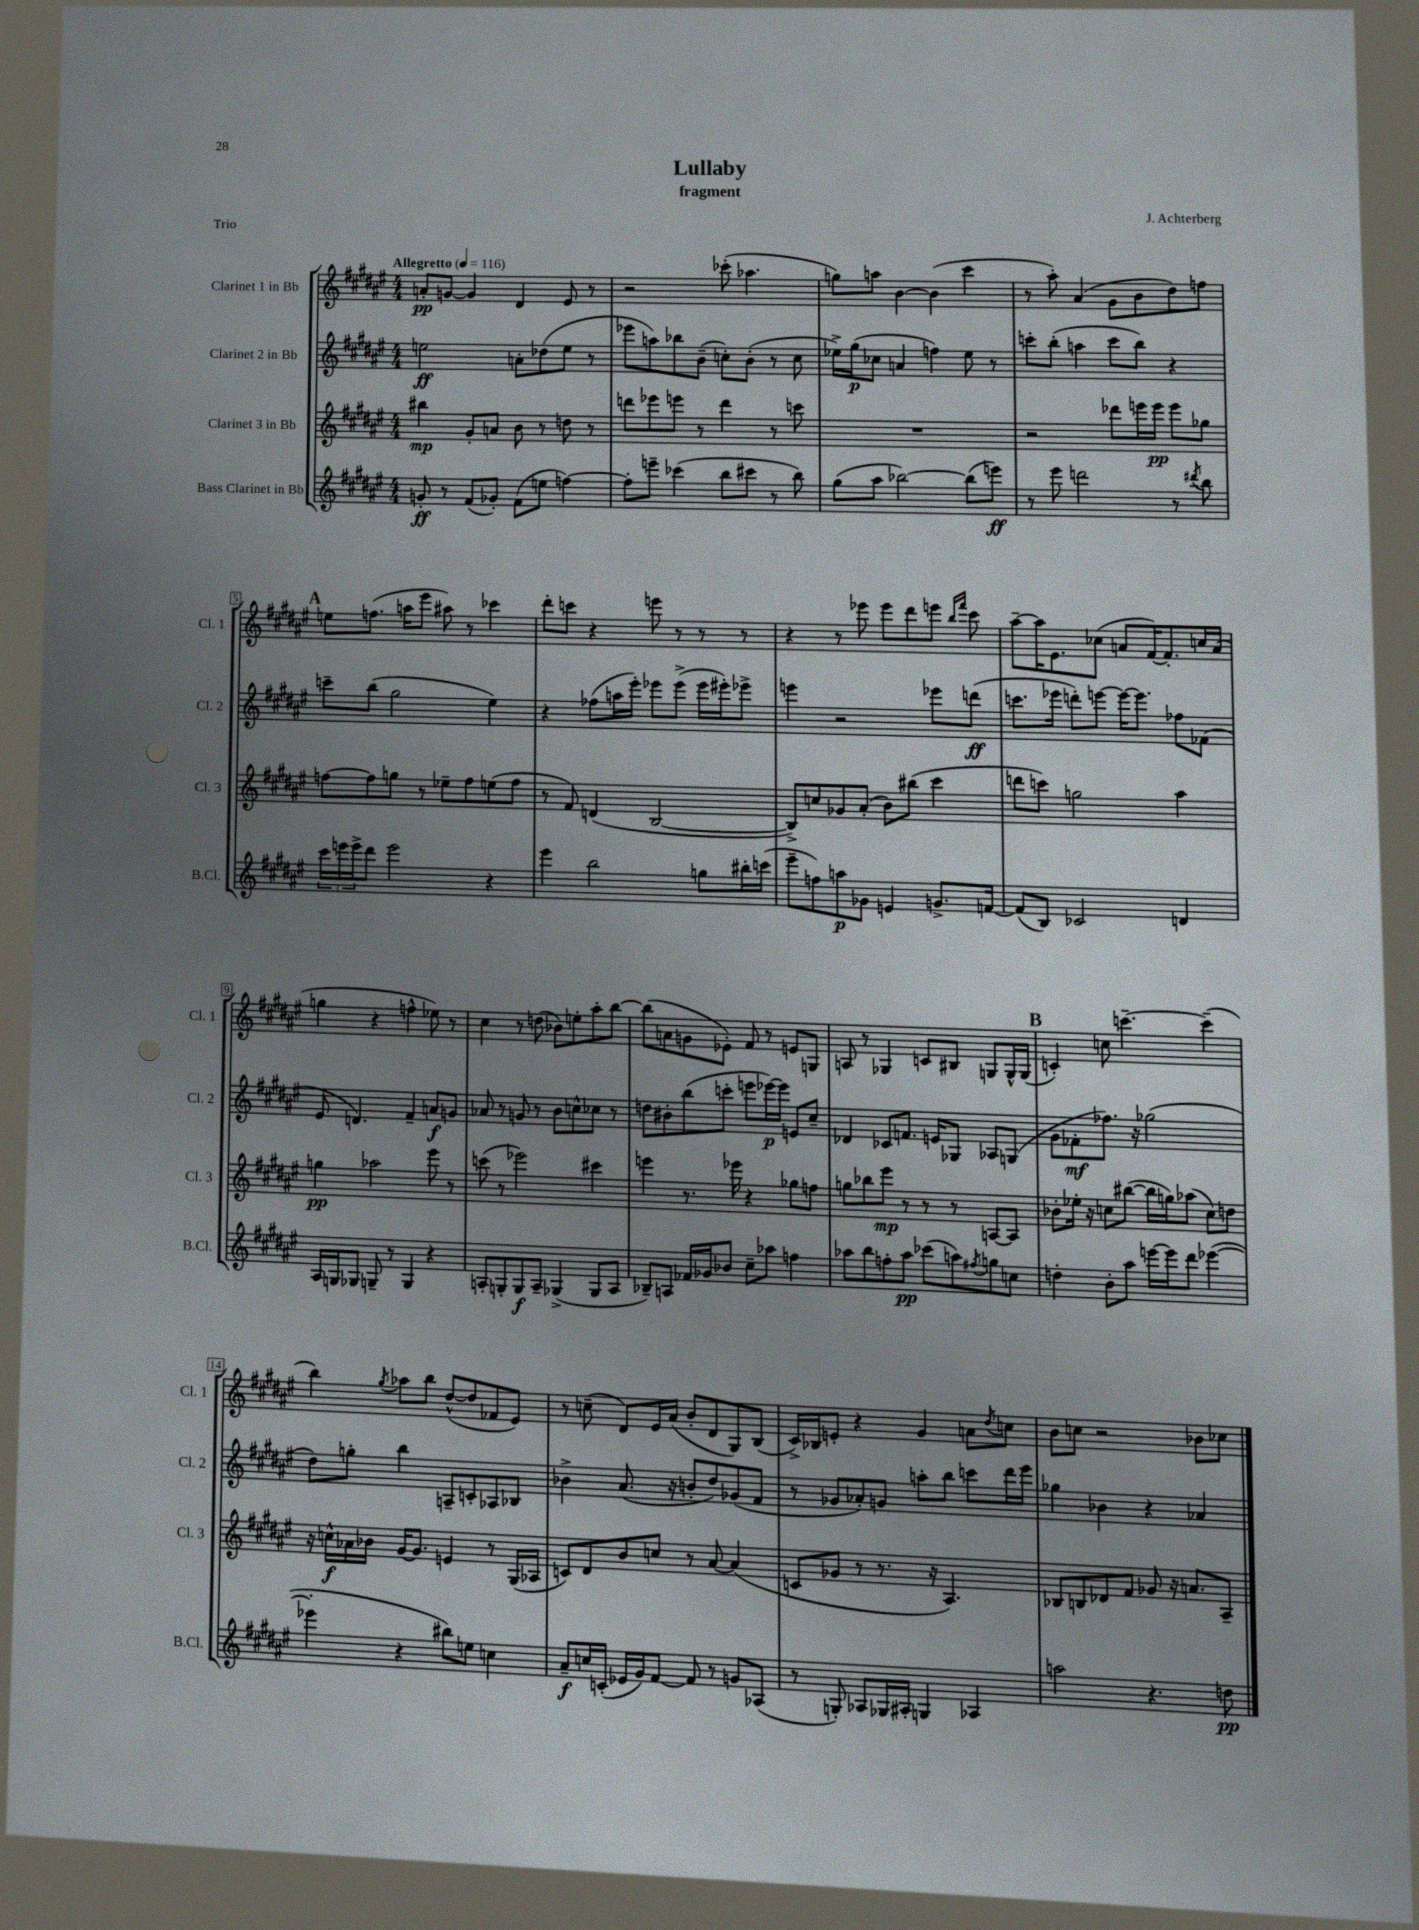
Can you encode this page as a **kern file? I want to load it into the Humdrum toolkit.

**kern	**kern	**kern	**kern
*staff4	*staff3	*staff2	*staff1
*clefG2	*clefG2	*clefG2	*clefG2
*k[f#c#g#d#a#e#]	*k[f#c#g#d#a#e#]	*k[f#c#g#d#a#e#]	*k[f#c#g#d#a#e#]
*M4/4	*M4/4	*M4/4	*M4/4
*MM116	*MM116	*MM116	*MM116
8g'	4bb#	2ee	8a'
8r	.	.	[8g
(8f#	8g#'	.	4g]
8g-')	8a	.	.
(8f#	8b	8a'	4d#
8ee	8r	(8dd-	.
[4ff)	8dd	8ee	8e#
.	8r	8r	8r
=	=	=	=
8ff']	8ddd	8eee-	2r
8eee~	8eee-	8aa)	.
(4ccc-	8eee	8bb-	.
.	8r	(8b~	.
8bb	4ddd	8cc')	(8ccc-'
8ccc#	.	(8b'	4.aa-
8r	8r	8r	.
8bb)	8ccc	8cc	.
=	=	=	=
(8gg#	1r	16ee-^)	8gg)
.	.	(16gg#	.
8aa#	.	8cc-	8aa
[2bb-)	.	4a	[4b
.	.	4ff)	(4b]
(8bb-]	.	8ee-	4ccc#
8eee)	.	8r	.
=	=	=	=
8r	2r	8ccc'	8r
8eee#	.	(8bb'	8aa#')
2ddd	.	4aa	(4a#
.	8ddd-	8ccc	8g#
.	16eee	8bb)	8b
.	16eee	.	.
8r	8eee	4r	8dd#)
8qddd#	.	.	.
8bb	8gg-	.	8ff
=	=	=	=
24ccc#	[8ff	8ccc~	8ee
24eee	.	.	.
24eee^	.	.	.
8ddd#	8ff]	(8bb	(8.ff
2eee	8gg	2gg#	.
.	.	.	16aa
.	8r	.	8eee#
.	8ee-~	.	8aa#)
.	8ff	.	8r
4r	(8ee	4ee#)	4ccc-
.	8ff	.	.
=	=	=	=
4eee#	8r	4r	8ddd#'
.	8f#)	.	8ccc
2bb	(4d	(8ff-	4r
.	.	16aa	.
.	.	16eee#')	.
.	[2B	8eee-	8eee
.	.	(8eee-^	8r
8gg	.	16eee-	8r
.	.	16eee#')	.
16bb#'	.	8eee-^	8r
(16ccc	.	.	.
=	=	=	=
8eee#~	8B^])	4eee	4r
8ff)	8cc	.	.
8aa	8g-	2r	8r
8g-	(8a#'	.	8eee-
4e	8b)	.	8eee-
.	(8bb#	.	8ddd#
8.g^	4ccc#	8eee-	8eee
.	.	.	16qqbb
.	.	.	16qqfff#
.	.	(8ddd	8ccc#
[16f	.	.	.
=	=	=	=
(8f]	8ddd	8.ccc	[8aa#~
8B)	8ccc)	.	16aa#]
.	.	16eee-	8.e#
2c-	2gg	8ddd')	.
.	.	[8eee	(8cc-
.	.	16eee_	8a
.	.	8.eee]	.
.	.	.	[16f#)
.	.	.	8.f#']
4d	4aa#	8ff-	.
.	.	(8f-	16cc
.	.	.	(16a
=	=	=	=
16A#	4gg	8e#	4gg
16G	.	.	.
8G-	.	4.d)	.
8G~	2aa-	.	4r
8r	.	.	.
4G	.	4f#~	4ff^^
4r	8eee#	8a	8ee-)
.	8r	8g	8r
=	=	=	=
8A'	(8ccc	8a-	4cc#
8G'	8r	8r	.
8G	2eee-)	8g	8r
8A~	.	8r	(8dd
(4G-^	.	8b	8b-)
.	.	8cc^^	8ee'
8G-	4ccc#	8cc-	8aa#'
8A	.	8r	[8bb
=	=	=	=
8B-~)	4eee	8dd	(8bb]
8A	.	8b#'	8a
16f-	8.r	(8bb	8g
16g-	.	.	.
8b-	.	8ccc'	8e-')
.	16eee-	.	.
8cc#~	4r	8eee	8f#
8aa-	.	[16eee-)	8r
.	.	16eee-]	.
4ff	8gg-	8e	8e
.	8ff	8cc#~	8G
=	=	=	=
8aa-	8gg	4d-	8A
8bb	8bb-	.	8r
8ff'	8eee#	8c-	4G-
8aa-	8r	8.f	.
(8ccc-	8r	.	8c
.	.	16e	.
8aa)	8r	8G-	8B#
8qff#	.	.	.
8gg	[8A	8A-	8G
8cc	8A]	(8G	16G^^
.	.	.	(16G
=	=	=	=
4dd'	8b-'	8g#	4c')
.	16ee-'	8f-'	.
.	16r	.	.
8b'	8cc	8.ff-)	8cc
8aa#	([8bb#	.	[4.ccc~
.	.	16r	.
[16eee	16bb#]	(2gg-	.
16eee]	16gg)	.	.
8ddd#	(8aa-	.	.
([4eee-	8cc)	.	(4ccc~]
.	8dd	.	.
=	=	=	=
4eee-']	16r	8dd#)	4bb)
.	16cc^^	.	.
.	16a-	8gg'	.
.	16b-	.	.
.	.	.	8qgg#
4r	[16g#	4bb	8aa-
.	8.g#]	.	.
.	.	.	8bb
8bb#)	4e	8A~	([8dd#^^
8ee	.	8c'	8dd#]
4cc	8r	8A-	8f-
.	(16G#	8B-	8e#)
.	16A-	.	.
=	=	=	=
8a#~	8c)	4b-^	8r
16cc	8d#	.	(8cc~
(16c'	.	.	.
16e-	8b	(8.a#	8d#)
16g#)	.	.	.
[8f#	8cc	.	16e#
.	.	16r	(16a#
8f#]	8r	8b'	8b'
8r	[8a#	8dd#)	8d#
8g	(4a#]	(8g-	8G#)
(8A-	.	8f#	(8B
=	=	=	=
8r	8c	8r	16c#^)
.	.	.	16B-
8G')	8g-	8g-	8e'
8A-	8r	8a-')	4r
16G-	8.r	8g	.
16A#'	.	.	.
4G	.	8aa'	4g#
.	16r	.	.
.	4.A#)	8bb	.
4A-	.	8ccc	8a
.	.	.	8qdd#
.	.	16ddd#	8cc
.	.	16eee#	.
=	=	=	=
2aa	8B-	4gg-	8b
.	8B	.	8cc
.	8d-	4b-	2r
.	8f#	.	.
4.r	8g-	4r	.
.	16r	.	.
.	8.a	.	.
.	.	4a-	8b-
8dd	8A#~	.	8cc-
==	==	==	==
*-	*-	*-	*-
